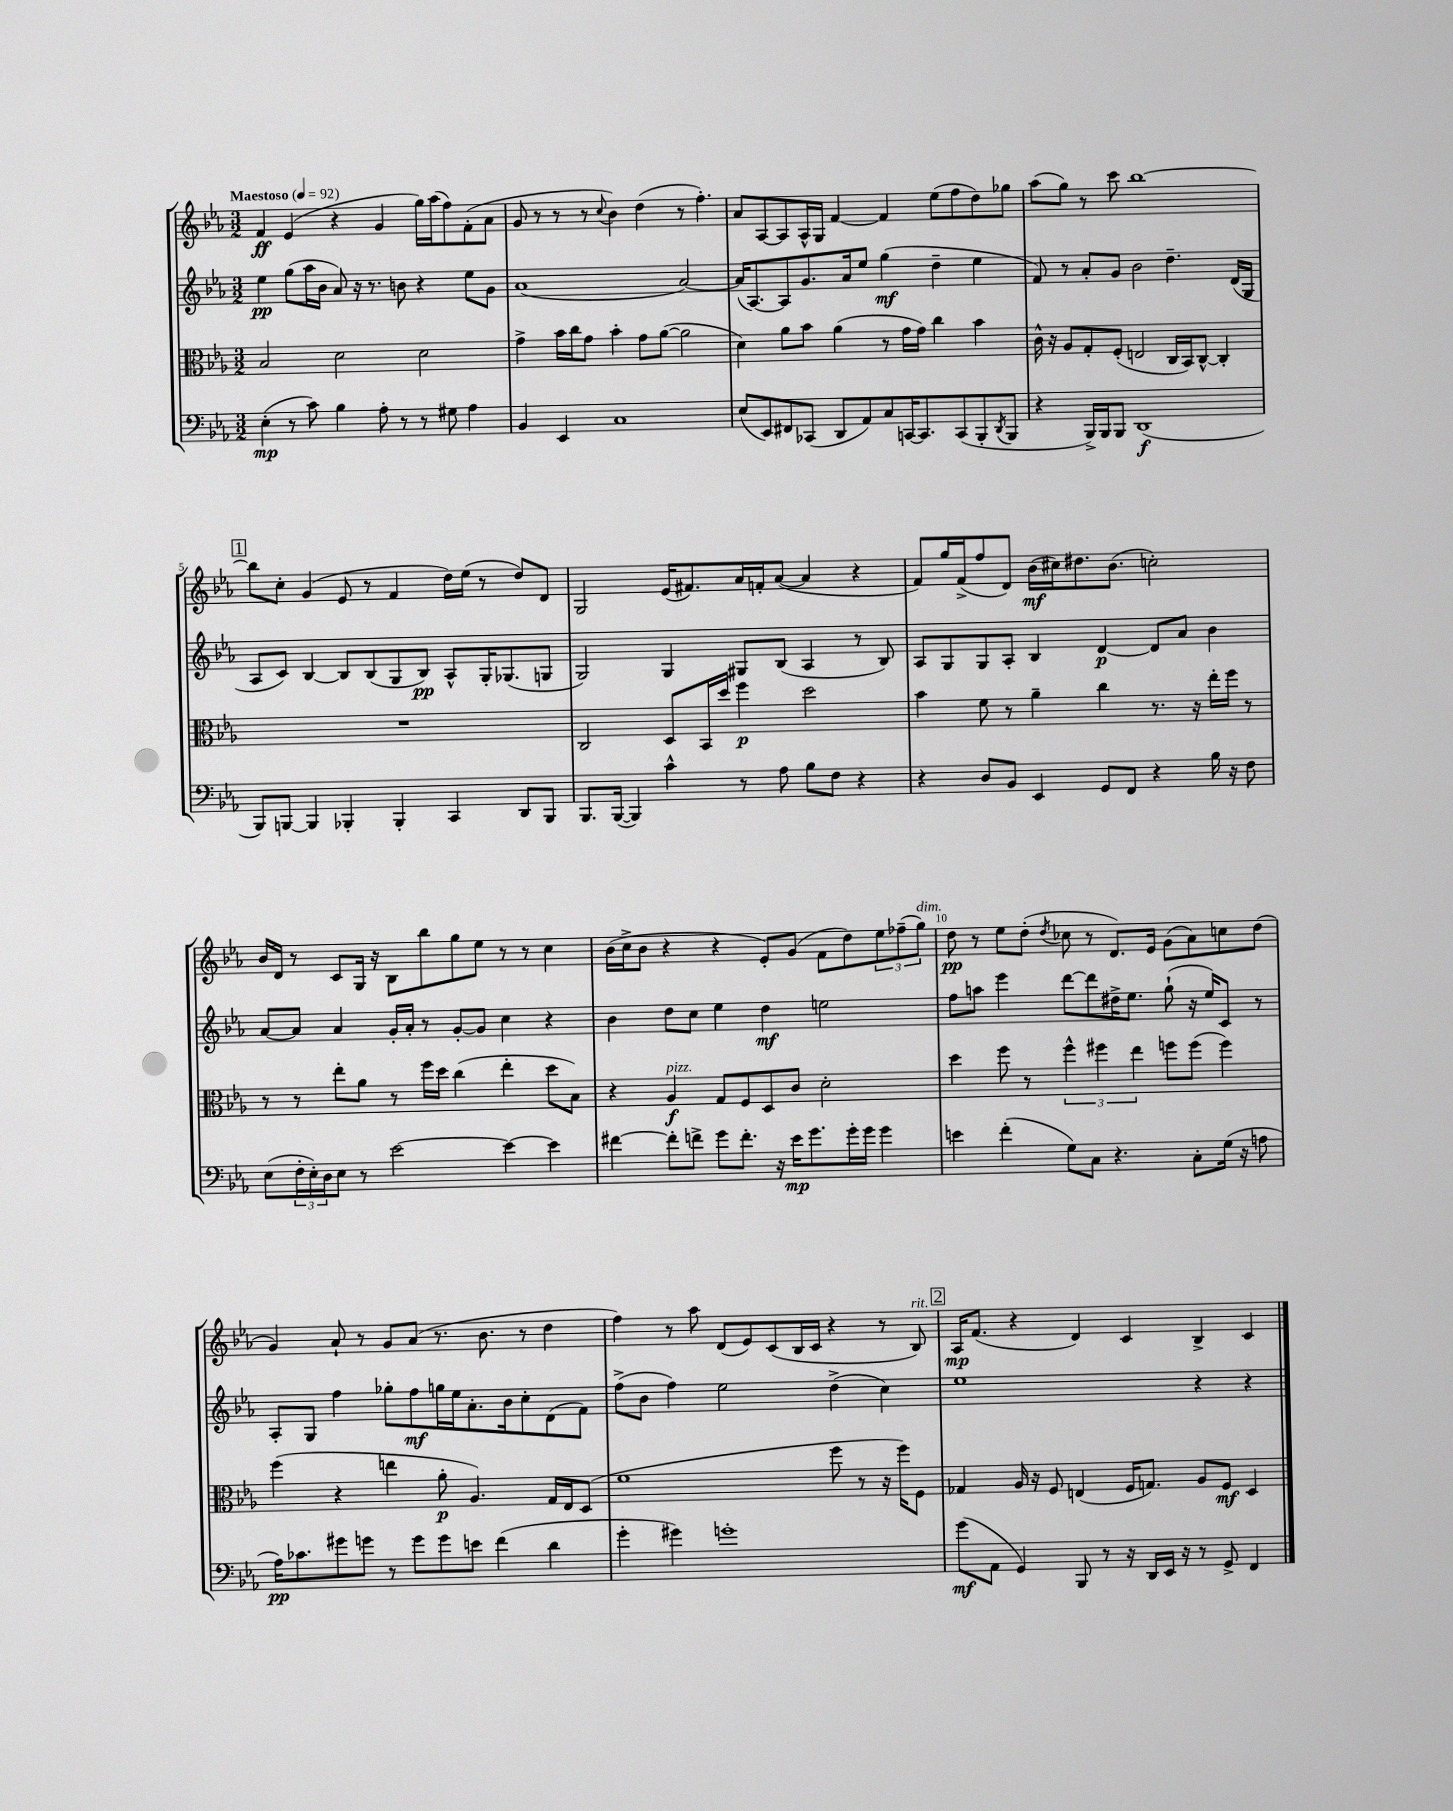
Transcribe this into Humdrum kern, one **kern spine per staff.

**kern	**kern	**kern	**kern
*staff4	*staff3	*staff2	*staff1
*clefF4	*clefC3	*clefG2	*clefG2
*k[b-e-a-]	*k[b-e-a-]	*k[b-e-a-]	*k[b-e-a-]
*M3/2	*M3/2	*M3/2	*M3/2
*MM92	*MM92	*MM92	*MM92
(4E-'	2B-	4ee-	4f
8r	.	(8gg	(4e-
8c)	.	16aa-	.
.	.	16b-	.
4B-	2d	8a-)	4r
.	.	16r	.
.	.	8.r	.
8A-'	.	.	4g
8r	.	8b	.
8r	2d	4r	16gg)
.	.	.	(16aa-
8G#	.	.	8ff)
4A-	.	8ee-	(8f'
.	.	8g	8a-
=	=	=	=
4BB-	4g^	(1a-	8g
.	.	.	8r
4EE-	16b-	.	8r
.	16cc	.	.
.	8g	.	8r
.	.	.	8qqcc
1C	4b-'	.	4b-)
.	8g	.	(4dd
.	([8a-	.	.
.	2a-]	[2a-)	8r
.	.	.	4.ff')
=	=	=	=
(8E-	4d)	(16a-]	8a-
.	.	[8.A-)	.
8EE-)	.	.	[8A-
8FF#	8a-	8A-]	8A-]
(8CC-	8b-	8.g	16A-^^
.	.	.	16G
8DD	(4a-	.	[4f
.	.	16a-	.
8AA-)	.	8ee-	.
8C	8r	(4gg	4f]
[16CC	16g	.	.
8.CC]	16g)	.	.
.	4cc	4dd~	(8ee-
(8CC	.	.	8ff
8BBB-'	4b-	4ee-	8dd)
8qDD	.	.	.
8BBB-	.	.	8gg-
=	=	=	=
4r	16c^^	8f)	(8aa-
.	16r	.	.
.	8A-	8r	8gg)
16BBB-^)	8G'	8a-'	8r
16BBB-	.	.	.
8BBB-	(8F'	8g	8ccc
(1DD	2E	2b-	[1bb-
.	16C	4.dd~	.
.	16BB-)	.	.
.	[8C^^	.	.
.	4C']	.	.
.	.	(16d	.
.	.	16G	.
=	=	=	=
8BBB-)	1.r	8A-	8bb-]
[8BBB	.	8c)	8cc'
4BBB]	.	[4B-	(4g
4BBB-'	.	8B-]	8e-
.	.	(8B-	8r
4BBB-'	.	8G	4f
.	.	8B-)	.
4CC	.	8A-^^	16dd)
.	.	.	(16ee-
.	.	16G'	8r
.	.	(8.G-	.
8DD	.	.	8dd)
8BBB-	.	8G	8d
=	=	=	=
8.BBB-	2C	2G)	2G
([16BBB-	.	.	.
4BBB-])	.	.	.
4c^^	8D	4G	(16e-
.	.	.	8.f#)
.	16BB-	.	.
.	16dd	.	.
8r	4ff	8G#	16a-
.	.	.	16f'
8A-	.	(8B-	([8a-
8B-	2dd	4A-	4a-]
8F	.	.	.
4r	.	8r	4r
.	.	8B-)	.
=	=	=	=
4r	4b-	8A-	8f)
.	.	8G	16gg
.	.	.	(16f^
8D	8f	8G	8ff
8BB-	8r	8A-'	8d)
4EE-	4a-~	4B-	(16b-
.	.	.	16cc#)
.	.	.	8.dd#
8GG	4cc	[4d	.
.	.	.	(8.b-
8FF	.	.	.
4r	8.r	8d]	2cc')
.	.	8a-	.
.	16r	.	.
16B-	16ee-'	4b-	.
16r	16ff	.	.
8F	8r	.	.
=	=	=	=
(8E-	8r	[8a-	16b-
.	.	.	16d
24F'	8r	8a-]	8r
24E-')	.	.	.
24D	.	.	.
8E-	8ee-'	4a-	8c
8r	8a-	.	16G
.	.	.	16r
[2e-	8r	16g'	8B-
.	.	16a-'	.
.	16ff	8r	8bb-
.	16dd	.	.
.	(4cc	[8g'	8gg
.	.	8g]	8ee-
4e-_	4ee-'	4cc	8r
.	.	.	8r
4e-]	8dd	4r	4cc
.	8B-)	.	.
=	=	=	=
[4f#	4r	4b-	(16b-
.	.	.	16cc^
.	.	.	8b-
8f#']	4A-	8dd	4r
8f^	.	8cc	.
8g	8G	4ee-	4r
8.f'	8F	.	.
.	8D	4dd	8e-')
16r	.	.	.
16e-	8c	.	(8g
8.g	.	.	.
.	2d'	2ee	8f
16g'	.	.	8dd)
16g	.	.	.
4g	.	.	12ee-
.	.	.	(12ff-~
.	.	.	12gg)
=	=	=	=
4e	4dd	8ff	8dd
.	.	8aa	8r
(4f'	8ff	4eee-	8ee-
.	8r	.	(8dd'
.	.	.	8qdd
8G)	6ff^^	[8ddd	8cc-
8C	.	8ddd]	8r
.	6ff#	.	.
4.r	.	16dd#^	8.d)
.	.	8.ee-	.
.	6ee-	.	.
.	.	.	16e-
.	8ff	(8gg`	(8g
8C'	(8ff	16r	8a-)
.	.	16ee-)	.
(16G	4ff)	8c	8cc
16r	.	.	.
8A	.	8r	(8dd
=	=	=	=
16A-)	(4ff	8A-'	4g)
8.c-	.	.	.
.	.	8G	.
8g#	4r	4ff	8a-`
8g	.	.	8r
8r	4ee	8gg-'	8g
8g	.	8ff	(8a-
8g	8a-'	16gg	8.r
.	.	16ee-	.
8e	4.A-)	8.a-'	.
.	.	.	8.b-
(4f	.	.	.
.	.	16b-	.
.	.	8cc'	8r
4d	16G	(8d	4dd
.	16E-	.	.
.	(8D	8f)	.
=	=	=	=
4g'	1f	(8ff^	4ff)
.	.	8b-	.
4g#)	.	4ff)	8r
.	.	.	8aa-
1g'	.	2ee-	(8d
.	.	.	8e-)
.	.	.	(8c
.	.	.	16B-
.	.	.	16c
.	8ff	(4dd^	4r
.	8r	.	.
.	16r	4cc)	8r
.	16ff)	.	.
.	8F	.	8B-)
=	=	=	=
(8g	4G-	1ee-	16A-
.	.	.	(8.f
8AA-	.	.	.
4GG)	16A-	.	4r
.	16r	.	.
.	8F	.	.
8BBB-	(4E	.	4d)
8r	.	.	.
16r	16F	.	4c
16DD	8.G)	.	.
16EE-	.	.	.
16r	.	.	.
8r	8A-	4r	4B-^
8GG^	8F	.	.
4FF	4D	4r	4c
==	==	==	==
*-	*-	*-	*-
